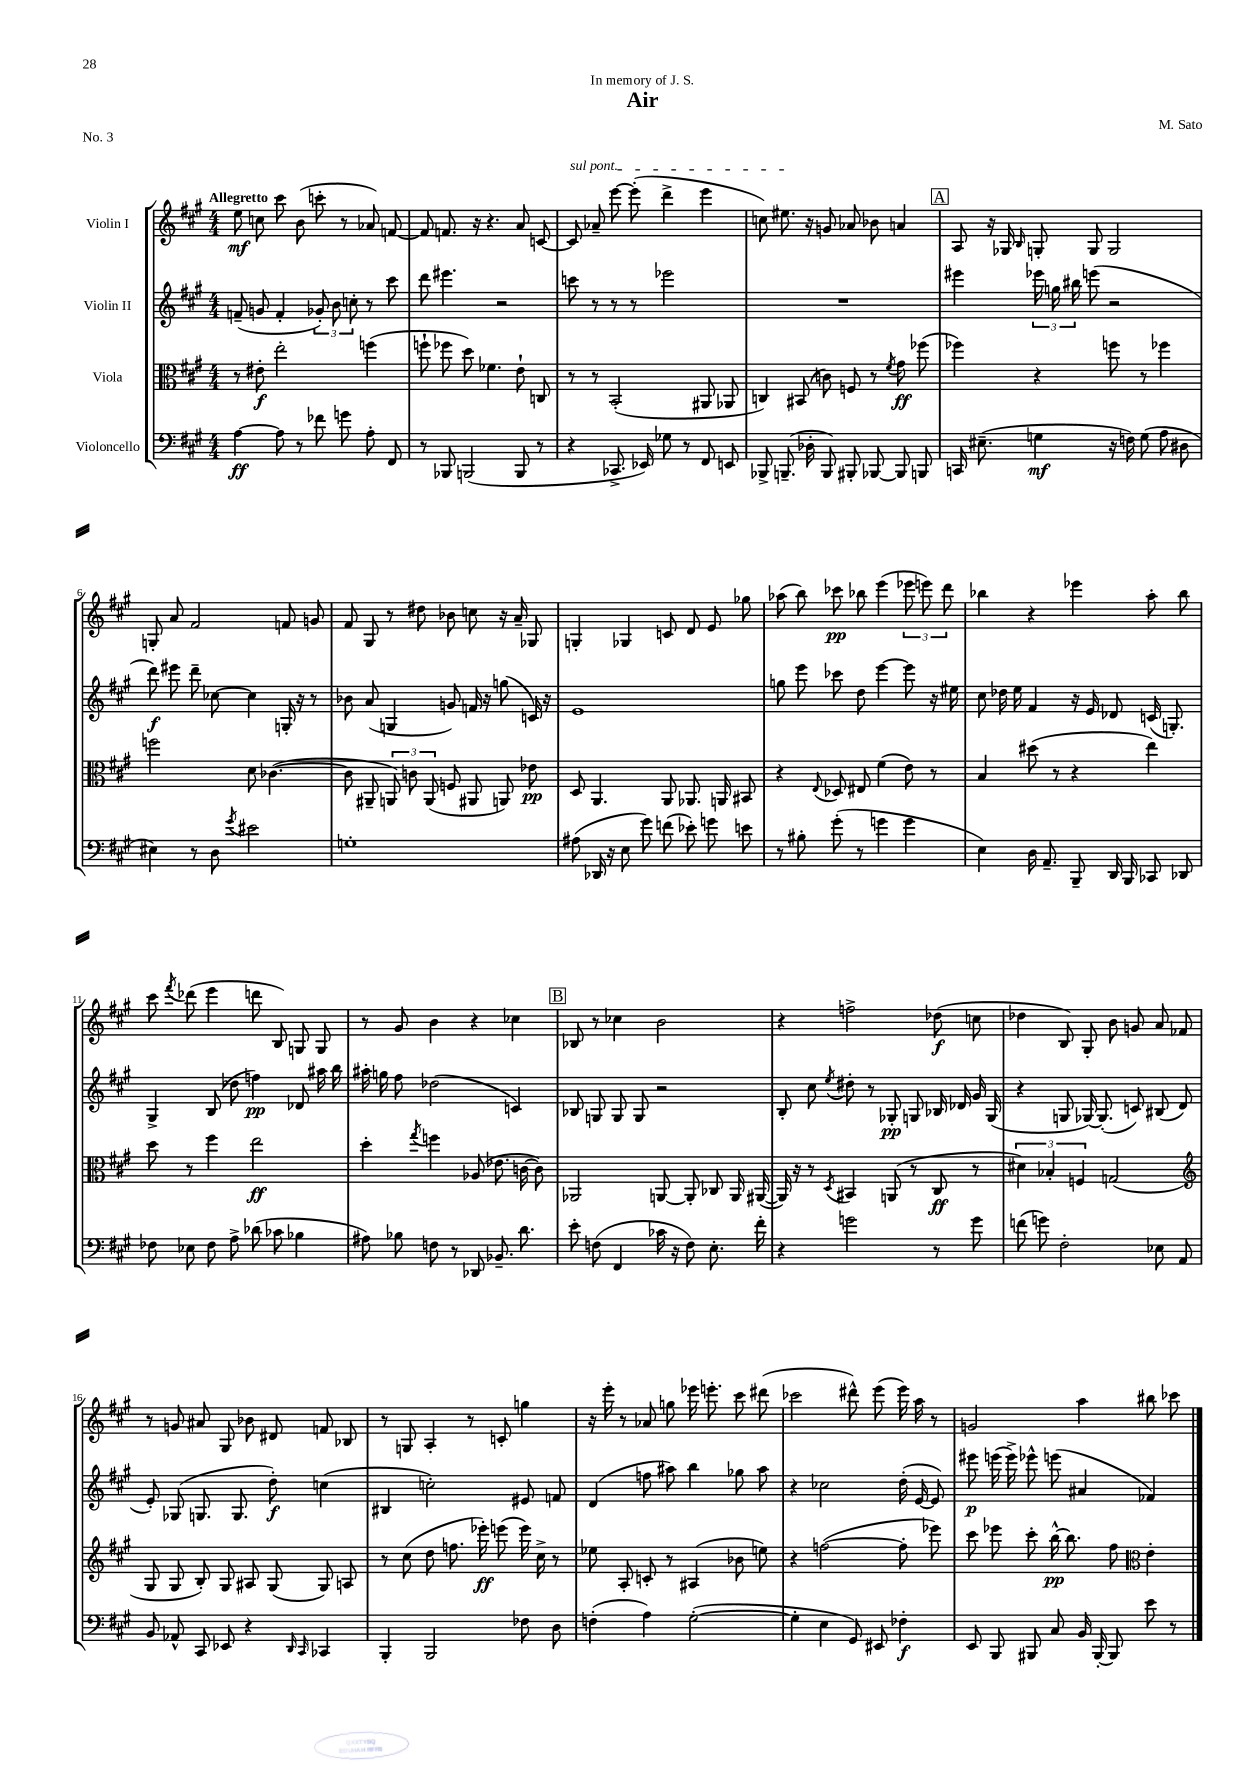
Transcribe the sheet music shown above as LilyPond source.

\header { title = "Air" composer = "M. Sato" dedication = "In memory of J. S." piece = "No. 3" }
<<
\new StaffGroup <<
\new Staff = "s0" \with { instrumentName = "Violin I" } {
    \clef treble \key a \major \numericTimeSignature \time 4/4 \tempo "Allegretto"
    \autoBeamOff e''8\mf c''8 cis'''8 b'8( c'''8-. r8 aes'8) f'8~ |
    f'8 f'8. r16 r4. a'8 c'8~ |
    \once \override TextSpanner.bound-details.left.text = \markup { \italic "sul pont." } c'8\startTextSpan aes'8-- e'''8~ e'''8-.( d'''4-> e'''4 |
    c''8) eis''8.\stopTextSpan r16 g'8 aes'8 bes'8 a'4 |
    \mark \markup { \box "A" } a8 r16 ges16 \grace { b16 } g8-. g8 g2 |
    g8-. a'8 fis'2 f'8 g'8 |
    fis'8 gis8 r8 dis''8 bes'8 c''8 r16 a'16-- ges8 |
    g4-. ges4 c'8 d'8 e'8 ges''8 |
    aes''8( b''8) ces'''8\pp bes''8 e'''4( \tuplet 3/2 { ees'''8 e'''8) d'''8 } |
    bes''4 r4 ees'''4 a''8-. bes''8 |
    cis'''8 \acciaccatura { fis'''8 } des'''8( e'''4 d'''8 b8) g8 g8 |
    r8 gis'8 b'4 r4 ces''4 |
    \mark \markup { \box "B" } bes8 r8 ces''4 b'2 |
    r4 f''2-> des''8\f( c''8 |
    des''4 b8) gis8-. b'8 g'8 a'8 fes'8 |
    r8 g'8 ais'8 gis8 bes'8 dis'8 f'8 bes8 |
    r8 g8 a4-. r8 c'8-. g''4 |
    r16 e'''16-. r8 aes'8 g''8 ees'''16 e'''8.-. cis'''8 dis'''8( |
    ces'''2 dis'''8-^) e'''8( e'''16) a''16 r8 |
    g'2 a''4 bis''8 ces'''8 \bar "|." |
}
\new Staff = "s1" \with { instrumentName = "Violin II" } {
    \clef treble \key a \major \numericTimeSignature \time 4/4
    \autoBeamOff f'8--( g'8 f'4-. \tuplet 3/2 { ges'8-.) b'8 c''8-. } r8 cis'''8 |
    d'''8 eis'''4. r2 |
    c'''8 r8 r8 r8 ees'''2 |
    R1 |
    \mark \markup { \box "A" } eis'''4 \tuplet 3/2 { ees'''16 g''16 bis''16 } e'''8( r2 |
    d'''8\f) eis'''8 d'''8-- ces''8~ ces''4 g16-. r16 r8 |
    bes'8 a'8( g4 g'8) f'16 r16 g''8( c'16) r16 |
    e'1 |
    g''8 e'''8 ces'''8 d''8 e'''4~ e'''8 r16 eis''16 |
    cis''8 des''16 e''16 fis'4 r16 e'16 des'8 c'16( g8.-.) |
    gis4-> b8( des''8 f''4\pp) des'8 ais''16 b''16 |
    ais''16-. g''16 fis''8 des''2( c'4) |
    \mark \markup { \box "B" } bes8 g8 g8 g8 r2 |
    b8-. cis''8 \acciaccatura { e''8 } dis''8-. r8 ges8-.\pp g8 bes16 des'16 gis'16 g16( |
    r4 g8 ges16~) ges8.-.( c'8) bis8( d'8 |
    e'8-.) ges8( g8. g8. d''8-.\f) c''4( |
    bis4 c''2-.) eis'8 f'8 |
    d'4( f''8 ais''8) b''4 ges''8 ais''8 |
    r4 ces''2 d''16-.( e'16~ e'8) |
    eis'''8\p e'''16( e'''16->) ees'''8-^ e'''8( ais'4 fes'4) \bar "|." |
}
\new Staff = "s2" \with { instrumentName = "Viola" } {
    \clef alto \key a \major \numericTimeSignature \time 4/4
    \autoBeamOff r8 eis'8-.\f e''2-. f''4( |
    f''8-! fes''8 d''8) fes'4. e'8-! c8 |
    r8 r8 b,2-.( ais,8 aes,8 |
    c4) bis,8( c'8) f8 r8 \acciaccatura { fis'8 } gis'8\ff fes''8( |
    \mark \markup { \box "A" } fes''4) r4 f''8 r8 fes''4 |
    f''2 d'8 ces'4.~( |
    ces'8 ais,8-- \tuplet 3/2 { a,8) c'8 a,8( } f8 ais,8 a,8) ees'8\pp |
    d8 a,4. a,8 aes,8. a,16 bis,8 |
    r4 \appoggiatura { e8 } des8 eis8 fis'4( e'8) r8 |
    b4 dis''8( r8 r4 e''4) |
    d''8 r8 fis''4 e''2\ff |
    d''4-. \acciaccatura { gis''8 } f''4 aes8( ees'8. c'16~ c'8) |
    \mark \markup { \box "B" } aes,2 a,8~ a,8-. ces8 a,16 ais,16~( |
    ais,16) r16 r8 \acciaccatura { d8 } bis,4 a,8( r8 cis8\ff r8 |
    \tuplet 3/2 { dis'4) bes4-. f4 } g2( |
    \clef treble gis8 gis8 b8-.) gis8 ais8 gis8( gis8) a8 |
    r8 cis''8( d''8 f''8. ees'''16-.\ff) e'''8( e'''16) cis''16-> r8 |
    ees''8 a8-. c'8-. r8 ais4( bes'8 e''8) |
    r4 f''2~( f''8-. ees'''8) |
    cis'''8 ees'''8 cis'''8-. b''16~-^\pp b''8. fis''8 \clef alto e'4-. \bar "|." |
}
\new Staff = "s3" \with { instrumentName = "Violoncello" } {
    \clef bass \key a \major \numericTimeSignature \time 4/4
    \autoBeamOff a4~\ff a8 r8 fes'8 g'8 a8-. fis,8 |
    r8 bes,,8 b,,2( b,,8 r8 |
    r4 ces,8.-> ees,16) ges8 r8 fis,8 e,8 |
    bes,,8-> b,,8.--( des16-. b,,8) bis,,8-. bes,,8~ bes,,8 b,,8 |
    \mark \markup { \box "A" } c,16 eis8.--( g4\mf r16 f16) g8( a8 dis8 |
    eis4) r8 d8 \acciaccatura { gis'8 } eis'2 |
    g1-. |
    ais8( des,16 r16 e8 gis'8) f'8( ees'8-.) g'8 e'8 |
    r8 bis8-. gis'8-.( r8 g'4 g'4 |
    e4) d16 a,8.-- b,,8-- d,16 b,,16 ces,8 des,8 |
    fes8 ees8 fes8 a8-> des'8( ces'8 bes4 |
    ais8) bes8 f8 r8 des,8 bes,8.-- d'8. |
    \mark \markup { \box "B" } e'8-. f8( fis,4 ces'16 r16 f8) e8.-. fis'16-. |
    r4 g'2 r8 g'8 |
    f'8( g'8) fis2-. ees8 a,8 |
    b,8 aes,8-^ cis,8 ees,8 r4 \grace { d,16 cis,16 } ces,4 |
    b,,4-. b,,2 fes8 d8 |
    f4-.( a4) gis2~-.( |
    gis4-. e4 gis,8) eis,8 fes4-.\f |
    e,8 b,,8 bis,,8 cis8 b,16 bis,,16~-. bis,,8 e'8 r8 \bar "|." |
}
>>
>>
